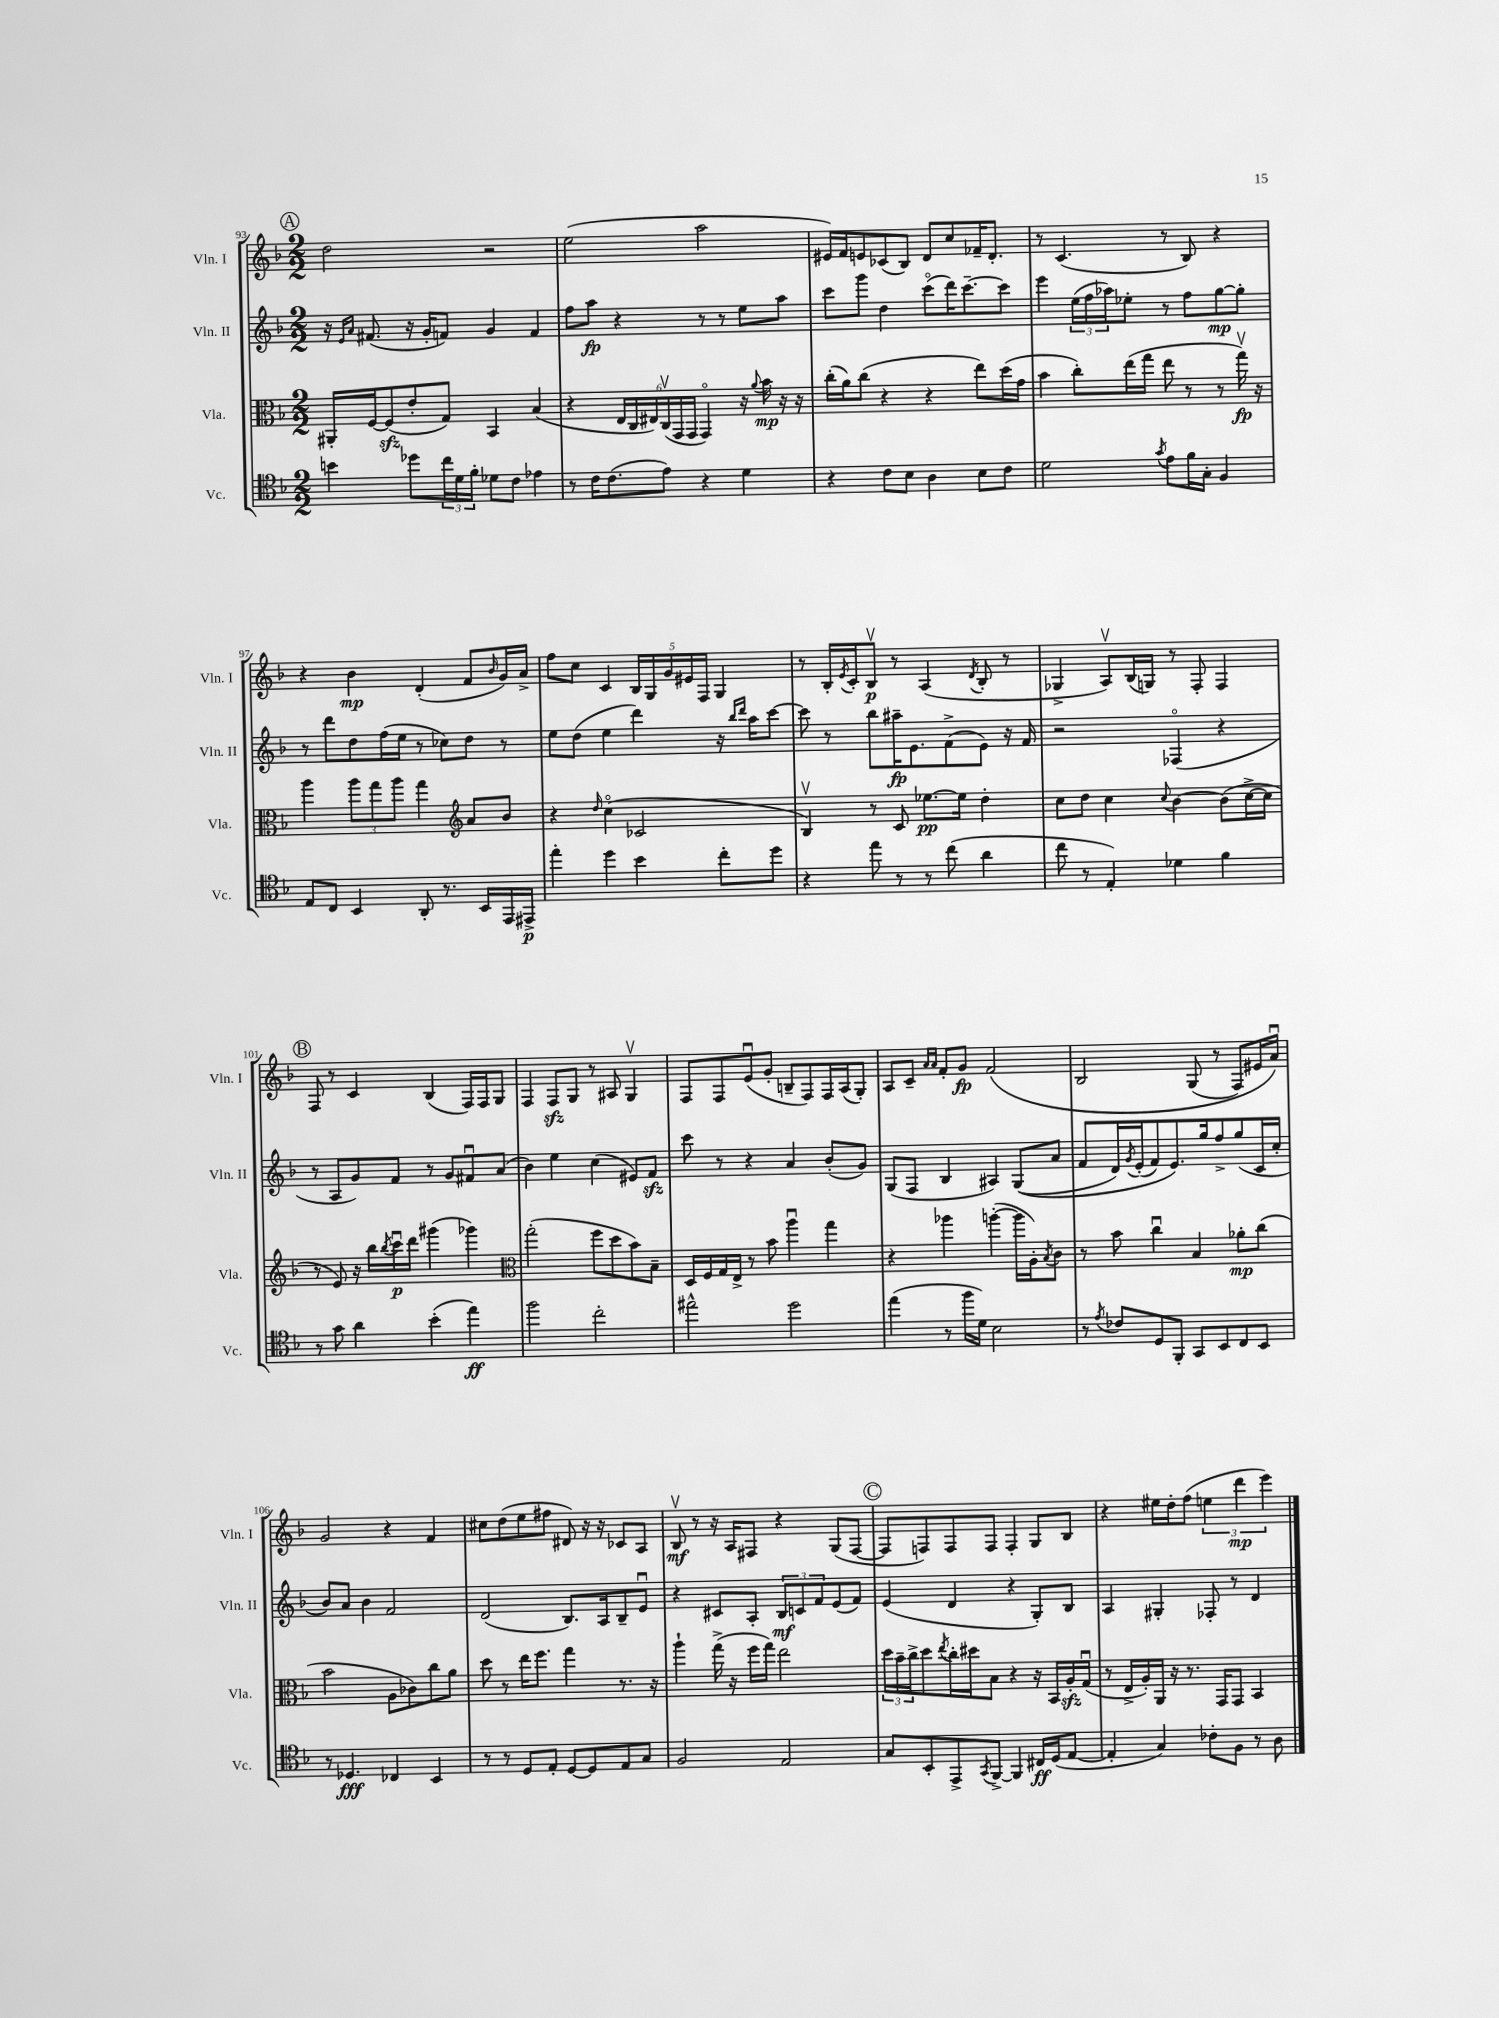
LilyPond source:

<<
\new StaffGroup <<
\new Staff = "s0" \with { instrumentName = "Vln. I" shortInstrumentName = "Vln. I" } {
    \clef treble \key f \major \numericTimeSignature \time 2/2
    \mark \markup { \circle "A" } d''2 r2 |
    e''2( a''2 |
    eis'16) f'16 e'8 ces'8( bes8) d'8 c''8 fes'16-- d'8.-. |
    r8 c'4.( r8 bes8) r4 |
    r4 bes'4\mp d'4-.( f'8 \grace { bes'16 } g'16) a'16-> |
    f''8 c''8 c'4 \tuplet 5/4 { bes16 g16 g'16 eis'16 f16 } g4 |
    r8 bes16-. \acciaccatura { e'8 } c'16-. bes8\upbow\p r8 a4( \acciaccatura { d'8 } bes8-. r8 |
    ges4-> a8\upbow) bes16( g16) r8 f8-. f4 |
    \mark \markup { \circle "B" } f8 r8 c'4 bes4( f16) f16 g8 |
    f4 f8\sfz g8 r8 ais8 g4\upbow |
    f8 f8 e'8\downbow( g'8-. b8-- f8) f16 a16( g8-.) |
    a8 c'8-- \grace { a'16 a'16 } f'8-. g'8\fp f'2\( |
    bes2 g8( r8 f8) eis'16 a'16\downbow\) |
    g'2 r4 f'4 |
    cis''8 d''8( e''8 fis''8 dis'8) r16 r16 ces'8 a8 |
    bes8\upbow\mf r8 r16 a16 fis8 r4 g8( fis8~ |
    \mark \markup { \circle "C" } fis8 f8) f8 f8 f4-. g8 bes8 |
    r4 eis''16 d''16-. f''8( \tuplet 3/2 { e''4 d'''4\mp e'''4) } \bar "|." |
}
\new Staff = "s1" \with { instrumentName = "Vln. II" shortInstrumentName = "Vln. II" } {
    \clef treble \key f \major \numericTimeSignature \time 2/2
    \mark \markup { \circle "A" } r16 \grace { e'16 a'16 } fis'8.( r16 g'16-. f'8) g'4 f'4 |
    f''8 a''8\fp r4 r8 r8 e''8 a''8 |
    c'''8 g'''8 d''4 c'''8\flageolet( d'''16) c'''8.~-- c'''8 |
    e'''4 \tuplet 3/2 { e''16( f''16 aes''16) } ees''8-. r8 f''8 g''8~\mp g''8-. |
    r8 d'''8 d''8 f''16( e''16 r8 ces''8) d''8 r8 |
    e''8 d''8( e''4 d'''4) r16 \grace { bes''16 d'''16 } a''16 c'''8~ |
    c'''8 r8 bes''8 ais''16--\fp e'8. f'8->( e'8) r16 f'16 |
    r2 fes4\flageolet( r4 |
    \mark \markup { \circle "B" } r8 a8 g'8) f'8 r8 g'8 fis'8\downbow a'8( |
    bes'4) e''4 c''4( eis'8) f'8\sfz |
    c'''8 r8 r4 a'4 bes'8-.( g'8) |
    g8( f8 bes4 ais4) g8(\( a'8 |
    f'8 d'16) \acciaccatura { g'8 } e'16-.( f'8) e'8.\) g''16 f''8-> g''8( c'16 c''16-. |
    bes'8) a'8 bes'4 f'2 |
    d'2( bes8.) a16 bes8-- e'8\downbow |
    r4 cis'8 a8-. \tuplet 3/2 { bes8\mf c'8 f'8 } e'8( f'8) |
    \mark \markup { \circle "C" } e'4( d'4 r4 g8-.) bes8 |
    a4 gis4-. fes8-. r8 d'4 \bar "|." |
}
\new Staff = "s2" \with { instrumentName = "Vla." shortInstrumentName = "Vla." } {
    \clef alto \key f \major \numericTimeSignature \time 2/2
    \mark \markup { \circle "A" } ais,16-. f16~ f8\sfz( e'8-. g8) bes,4 bes4( |
    r4 \tuplet 6/4 { e16 c16 eis16) c16\upbow( g,16 g,16 } g,4\flageolet) r16 \appoggiatura { a'8 } bes'16\mp r16 r16 |
    c''16-.( a'16) c''8( r4 r4 e''8) d''16( g'16 |
    bes'4 c''8-.) e''16( g''16 e''8 r8 r8 g''16\upbow\fp) r16 |
    a''4 \tuplet 3/2 { a''8 g''8 a''8 } g''4 \clef treble a'8 bes'8 |
    r4 \grace { d''16 } c''4\flageolet( ces'2 |
    bes4\upbow) r8 c'8 ees''8.~\pp ees''16 d''4-. |
    c''8 d''8 c''4 \appoggiatura { c''8 } bes'4~ bes'8( c''16~-> c''16 |
    \mark \markup { \circle "B" } r8 e'8) r16 bes''16 \acciaccatura { bes''8 } c'''16\downbow\p d'''16 gis'''4( ges'''4) |
    \clef alto g''2-.( f''8 d''8 bes'8) bes8-- |
    d16 f16 g16 e16-> r8 bes'8 a''4\downbow g''4 |
    r4 aes''4 a''4~-.( a''16 a16-.) \acciaccatura { bes8 } c'8 |
    r8 bes'8 c''4\downbow bes4 aes'8-.\mp c''8( |
    bes'2 a8 ces'8) c''8 a'8 |
    d''8 r8 e''16 f''8. g''4 r8. r16 |
    a''4-! g''16->( r16 f''16 g''16) e''2 |
    \mark \markup { \circle "C" } \tuplet 3/2 { d''16 bes'16-- c''16-> } d''8 \acciaccatura { e''8 } c''16-. dis''16 bes8 r4 r16 bes,16 a16-.\sfz g16\downbow( |
    r8 e16-> a16-.) a,16 r16 r8. g,16 g,8 bes,4 \bar "|." |
}
\new Staff = "s3" \with { instrumentName = "Vc." shortInstrumentName = "Vc." } {
    \clef tenor \key f \major \numericTimeSignature \time 2/2
    \mark \markup { \circle "A" } b'4 des''8 \tuplet 3/2 { c''16 d'16 f'16-. } des'8 c'8 ees'4 |
    r8 c'16 c'8.( e'8) r4 d'4 |
    r4 c'8 bes8 a4 bes8 c'8 |
    d'2 \acciaccatura { g'8 } e'8 f'16 g16-. f4 |
    e8 c8 bes,4 a,8-. r8. bes,16 e,16 eis,16->\p |
    e''4-. d''4 bes'4 c''8-. d''8 |
    r4 e''8 r8 r8 c''8( a'4 |
    c''8 r8 e4-.) des'4 f'4 |
    \mark \markup { \circle "B" } r8 g'8 a'4 bes'4-.( e''4\ff) |
    f''2 c''2-. |
    eis''2-^ d''2 |
    e''4( r8 f''16 d'16) bes2 |
    r8 \acciaccatura { e'8 } ces'8 d8 f,8-. g,8 bes,8 c8 bes,8 |
    r8 des4.\fff ces4 bes,4 |
    r8 r8 d8 e8-. d8~ d8 e8 g8 |
    f2 e2 |
    \mark \markup { \circle "C" } g8 bes,8-. e,8-> \acciaccatura { g,8 } f,8~-> f,4 cis16\ff d16( e8~ |
    e4-. g4) ces'8-. f8 r8 a8 \bar "|." |
}
>>
>>
\layout { \context { \Score currentBarNumber = #93 } }
